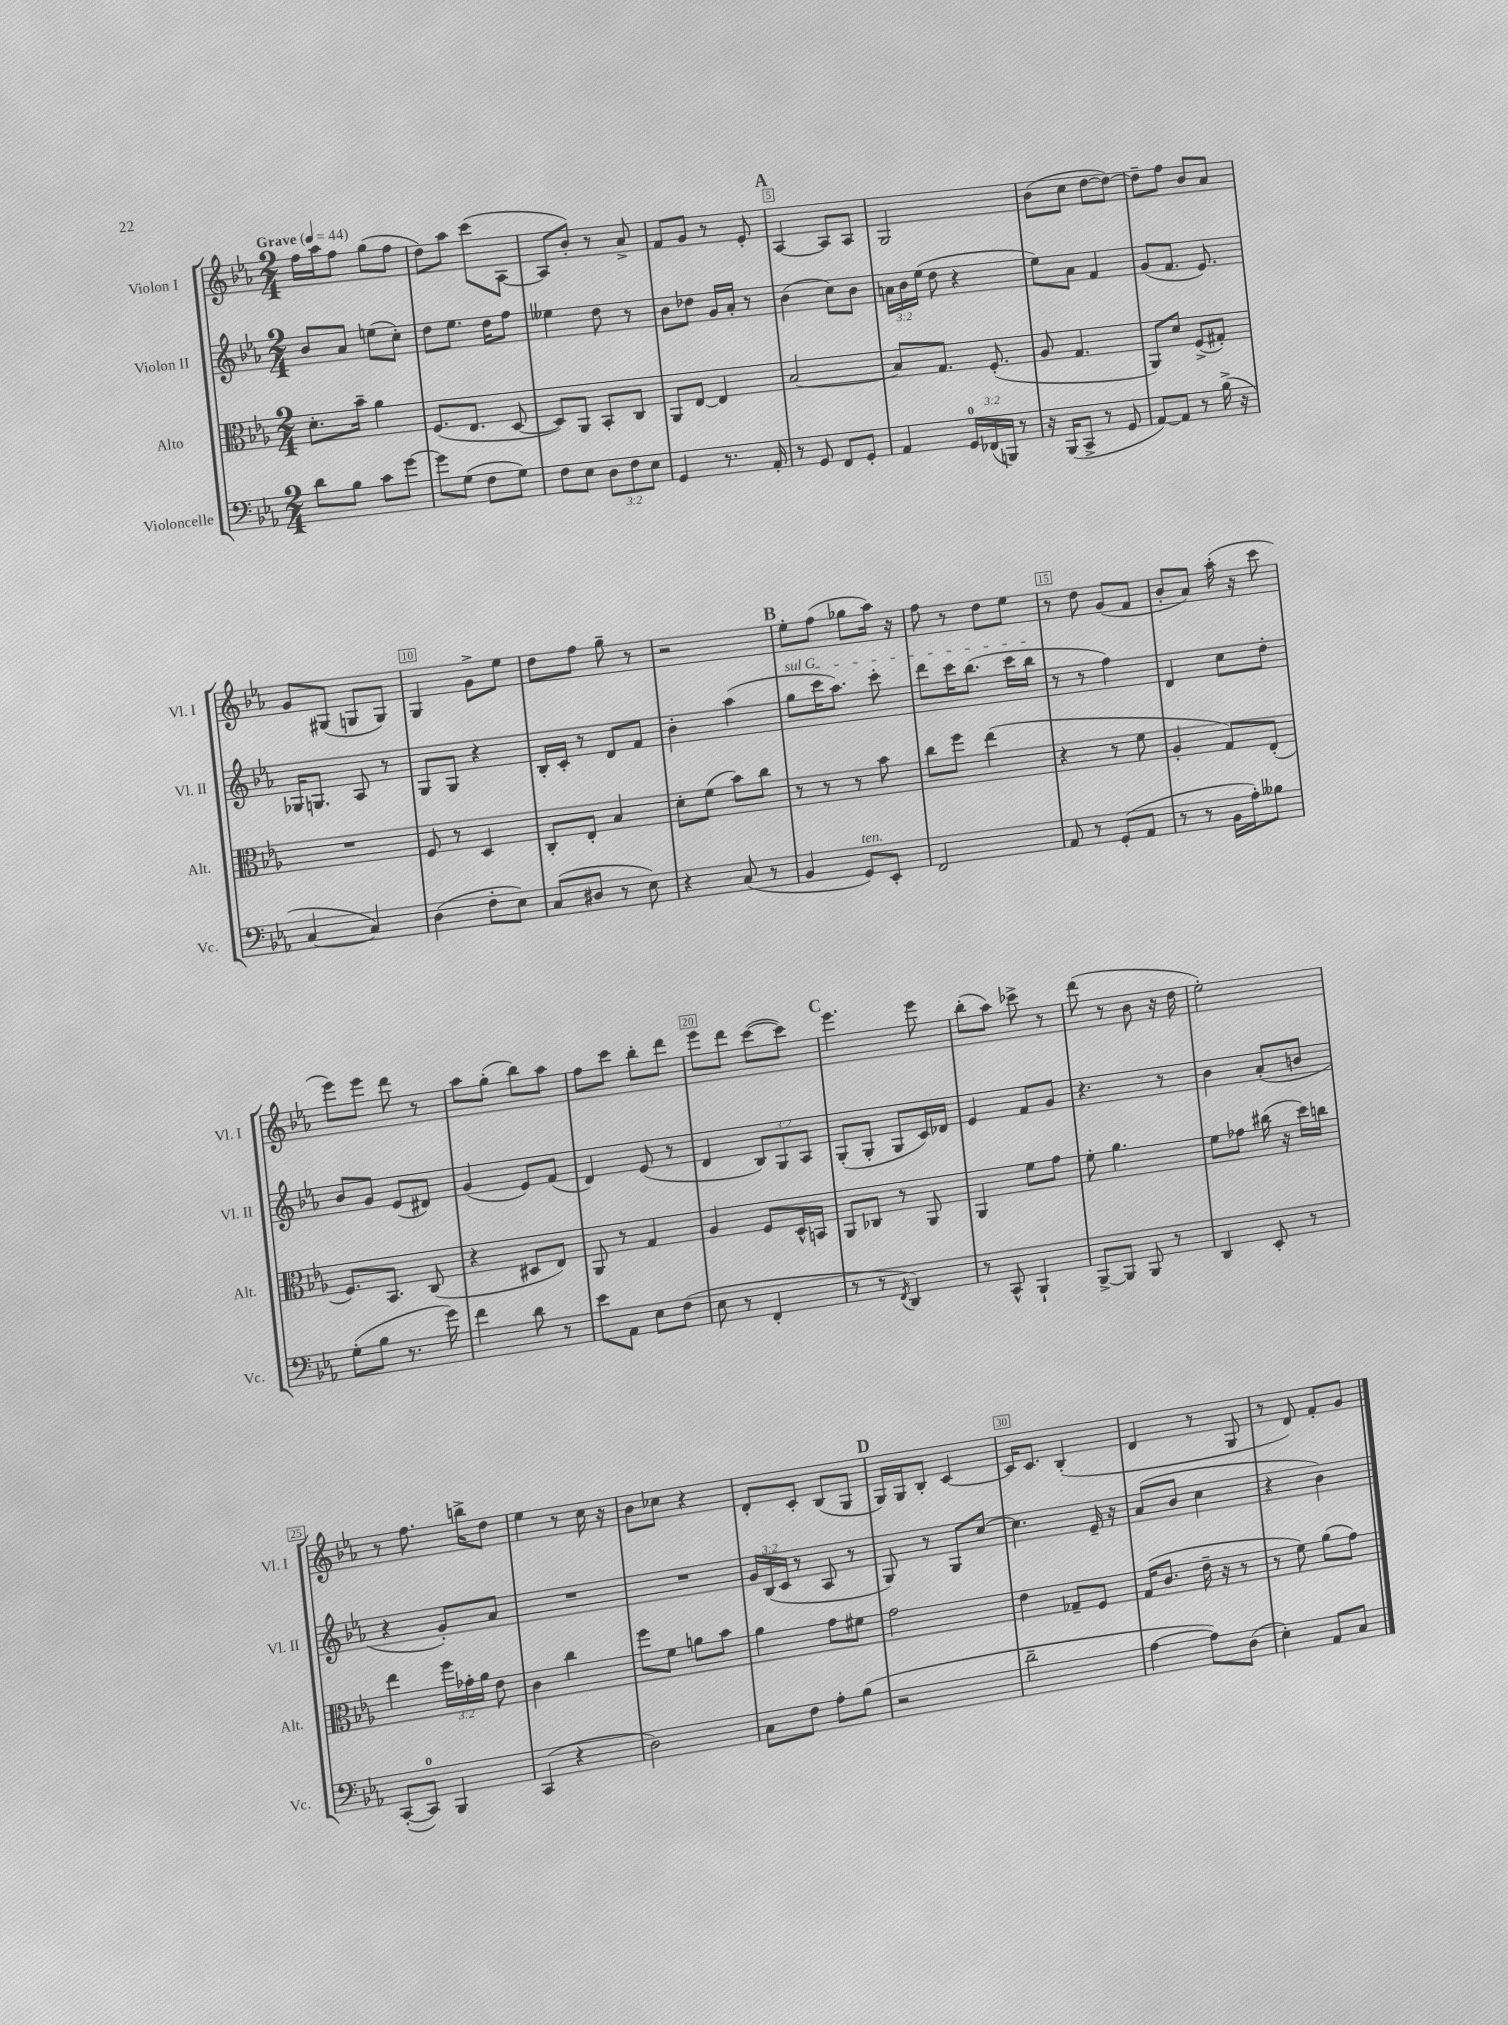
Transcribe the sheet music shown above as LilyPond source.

<<
\new StaffGroup <<
\new Staff = "s0" \with { instrumentName = "Violon I" shortInstrumentName = "Vl. I" } {
    \clef treble \key ees \major \numericTimeSignature \time 2/4 \tempo "Grave" 4 = 44
    \autoBeamOff f''16[ aes''16 f''8] g''8[( f''8] |
    d''8[) aes''8] c'''8[( aes8]~ |
    aes8[ bes'8]-.) r8 aes'8-> |
    f'8[ g'8] r8 ees'8-. |
    \mark \markup { \bold "A" } aes4~ aes8[ aes8] |
    g2 |
    bes'8[( c''8] d''8[~ d''8]~) |
    d''8[-- f''8] bes'8[ aes'8] |
    g'8[ gis8]( g8[ g8]) |
    g4 g'8[-> ees''8] |
    d''8[ f''8] g''8-- r8 |
    r2 |
    \mark \markup { \bold "B" } ees''8[-. f''8]( ges''8[ aes''16]) r16 |
    f''8 r8 d''8[ ees''8] |
    r8 d''8 g'8[( f'8] |
    bes'8[-. aes'8]) aes''16-.( r16 c'''8 |
    ees'''8[) ees'''8] d'''8 r8 |
    aes''8[ g''8]-.( bes''8[) aes''8] |
    f''8[ c'''8] bes''8[-. d'''8] |
    ees'''8[ d'''8] c'''8[~( c'''8]) |
    \mark \markup { \bold "C" } ees'''4. ees'''8 |
    bes''8[-.( aes''8]) ces'''8-> r8 |
    d'''8( r8 bes'8 r16 d''16 |
    ees''2-.) |
    r8 f''8. b''16[-> d''8] |
    ees''4 r8 c''16 r16 |
    bes'8[ ces''8] r4 |
    d'8[-. c'8]-. bes8[( g8] |
    \mark \markup { \bold "D" } g16[) g16 bes8]-. c'4~ |
    c'16[ c'8.] bes4-.( |
    d'4 r8 g8 |
    r8 d'8) f'8[-. g'8] \bar "|." |
}
\new Staff = "s1" \with { instrumentName = "Violon II" shortInstrumentName = "Vl. II" } {
    \clef treble \key ees \major \numericTimeSignature \time 2/4 \override Staff.TupletNumber.text = #tuplet-number::calc-fraction-text
    \autoBeamOff bes'8[ aes'8] e''8[( c''8]-.) |
    d''8[ ees''8.] d''16[ f''8] |
    eeses''4 d''8 r8 |
    bes'8[ des''8] g'16[ aes'16]-. r8 |
    \mark \markup { \bold "A" } bes'4( c''8[) bes'8] |
    \tuplet 3/2 { a'16[ bes'16 ees''16]( } d''8 r4 |
    ees''8[) aes'8] f'4 |
    g'8[( f'8.] ees'8.) |
    ges16[ g8.] aes8 r8 |
    g8[ g8] r4 |
    bes16[-. c'16]-. r8 d'8[ f'8] |
    bes'4-. aes''4( |
    \mark \markup { \bold "B" } \once \override TextSpanner.bound-details.left.text = \markup { \italic "sul G" } g''8[\startTextSpan c'''16 aes''8.]) c'''8-. |
    d'''8[ c'''16 bes''8.]( c'''16[ bes''16]\stopTextSpan |
    r8 r8 f''4) |
    d'4 c''8[ d''8]-. |
    bes'8[ g'8] ees'8[( dis'8]) |
    g'4( ees'8[) f'8]( |
    d'4) ees'8( r8 |
    d'4 \tuplet 3/2 { bes8[) g8 aes8] } |
    \mark \markup { \bold "C" } g8[-.( g8]-. g8[ c'16) des'16] |
    ees'4 f'8[ g'8] |
    r4. r8 |
    bes'4 aes'8[-.( b'8] |
    r4 g'8[-.) aes'8] |
    R2 |
    R2 |
    \tuplet 3/2 { g'16[ bes16( c'16] } r8 aes8 r8 |
    \mark \markup { \bold "D" } g8) r8 g8[ c''8]~ |
    c''4. ees'16-- r16 |
    aes'8[( bes'8] c''4 |
    r4 bes'4) \bar "|." |
}
\new Staff = "s2" \with { instrumentName = "Alto" shortInstrumentName = "Alt." } {
    \clef alto \key ees \major \numericTimeSignature \time 2/4 \override Staff.TupletNumber.text = #tuplet-number::calc-fraction-text
    \autoBeamOff d'8.[-. bes'16]-- aes'4 |
    f8.[( ees8.] d8~ |
    d8[) aes,8] bes,8[-. c8] |
    aes,8[ ees8]~ ees4 |
    \mark \markup { \bold "A" } bes2~ |
    bes8[ g8.] f8.-.( |
    aes8 g4. |
    aes,8[) d'8] f8[->( gis8]-.) |
    R2 |
    f8 r8 d4 |
    c8[-. ees8]-. bes4 |
    d'8[-. f'8]( bes'8[) c''8] |
    \mark \markup { \bold "B" } r8 r8 r8 bes'8 |
    c''8[ f''8] ees''4( |
    r4 r8 f'8 |
    aes4-. g8[) ees8]-.( |
    f8.[) bes,8.] c8( |
    r4 dis8[ ees8]) |
    aes,8 r8 g4 |
    aes4 f8[ d16-^ b,16] |
    \mark \markup { \bold "C" } aes,8[ ces8] r8 aes,8 |
    aes,4 f'8[ g'8] |
    f'8-. aes'4. |
    f'8[ ges'8] cis''16( r16 d''16[) c''16] |
    ees''4 \tuplet 3/2 { f''16[ ges'16-. aes'16] } ees'8 |
    c'4 c''4 |
    f''8[ f'8] a'8[ bes'8] |
    aes'4 g'8[ fis'8] |
    \mark \markup { \bold "D" } g'2 |
    ees'4 ges8[-- f8] |
    g16[( c'8.] ees'16-- r16 r8 |
    r8 f'8) aes'8[( g'8]) \bar "|." |
}
\new Staff = "s3" \with { instrumentName = "Violoncelle" shortInstrumentName = "Vc." } {
    \clef bass \key ees \major \numericTimeSignature \time 2/4 \override Staff.TupletNumber.text = #tuplet-number::calc-fraction-text
    \autoBeamOff d'8[ bes8] c'8[ g'8]~ |
    g'8[ g8]( f8[ g8]) |
    f8[ ees8] \tuplet 3/2 { d8[ f8 ees8] } |
    g,4 r8. aes,16-. |
    \mark \markup { \bold "A" } r8 g,8 f,8[ g,8]-. |
    aes,4 \tuplet 3/2 { g,16[-0 fes,16( b,,16]) } r8 |
    r16 bes,,16[( c,8]-> r8 g,8 |
    aes,8[~) aes,8] r8 bes16->( r16 |
    c4~ c4) |
    d4( f8[-. ees8]) |
    c8[( dis8] r8 ees8) |
    r4 c8( r8 |
    \mark \markup { \bold "B" } bes,4 g,8[^\markup { \italic "ten." }) ees,8]-. |
    f,2 |
    aes,8 r8 g,8[-.( aes,8] |
    r8 r8 bes,16[ aes16-.) beses8] |
    g8[-.( bes8] r8. g'16) |
    f'4 d'8 r8 |
    ees'8[ aes,8] ees8[ f8]( |
    ees8 r8 f,4-. |
    \mark \markup { \bold "C" } r8 r8 \acciaccatura { f,8 } d,4) |
    r8 c,8-^ bes,,4-! |
    bes,,8[~-> bes,,8] bes,,8 r8 |
    d,4 ees,8-. r8 |
    c,8[~-.( c,8]-0) bes,,4 |
    c,4( r4 |
    d2) |
    c8[ f8] aes8[-. bes8]( |
    \mark \markup { \bold "D" } r2 |
    d'2-- |
    aes4~ aes8[) d8]( |
    ees4-.) aes,8[ c8] \bar "|." |
}
>>
>>
\layout { \context { \Score \override BarNumber.break-visibility = ##(#f #t #t) barNumberVisibility = #(every-nth-bar-number-visible 5) \override BarNumber.stencil = #(make-stencil-boxer 0.1 0.3 ly:text-interface::print) } }
